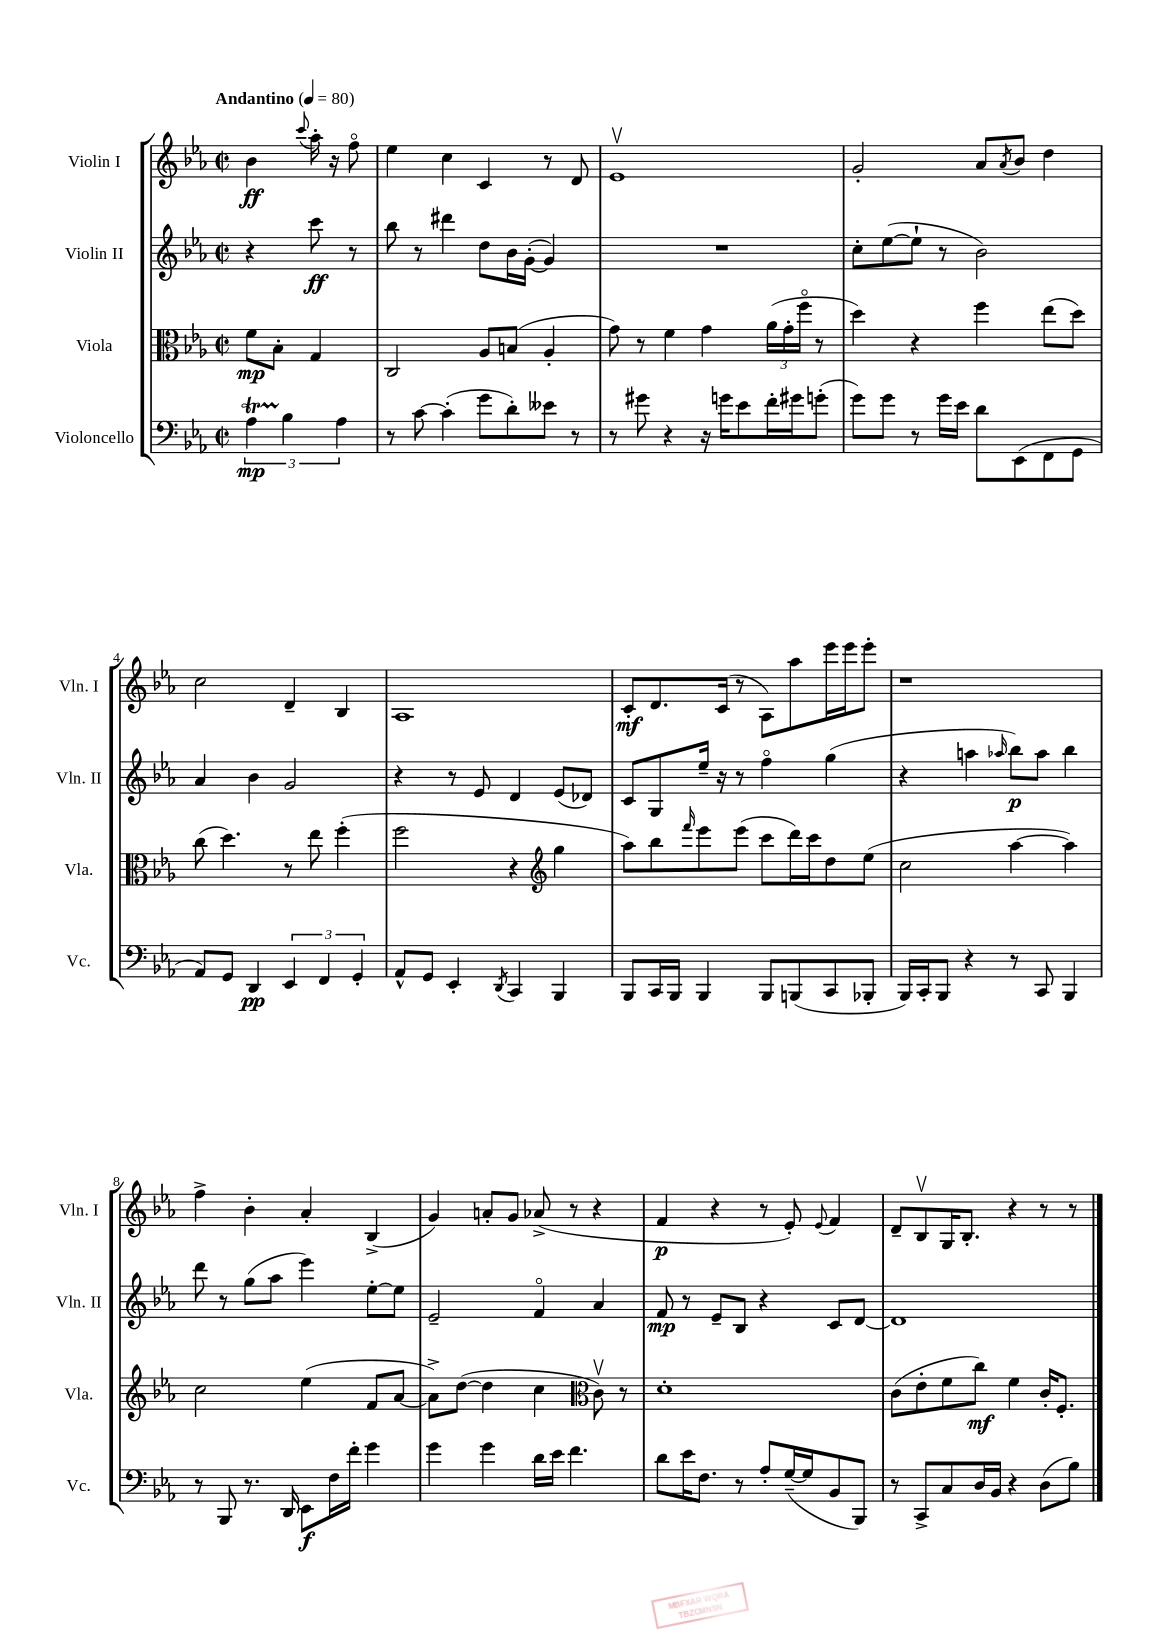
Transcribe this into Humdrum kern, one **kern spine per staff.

**kern	**kern	**kern	**kern
*staff4	*staff3	*staff2	*staff1
*clefF4	*clefC3	*clefG2	*clefG2
*k[b-e-a-]	*k[b-e-a-]	*k[b-e-a-]	*k[b-e-a-]
*M2/2	*M2/2	*M2/2	*M2/2
*met(c|)	*met(c|)	*met(c|)	*met(c|)
*MM80	*MM80	*MM80	*MM80
6A-	8f	4r	4b-
.	8B-'	.	.
6B-	.	.	.
.	.	.	8qqccc
.	4G	8ccc	16aa-'
.	.	.	16r
6A-	.	.	.
.	.	8r	8ffo
=	=	=	=
8r	2C	8bb-	4ee-
[8c	.	8r	.
(4c']	.	4ddd#	4cc
8g	8A-	8dd	4c
8d')	(8B	16b-	.
.	.	([16g'	.
8e--	4A-'	4g])	8r
8r	.	.	8d
=	=	=	=
8r	8g)	1r	1e-v
8g#	8r	.	.
4r	4f	.	.
16r	4g	.	.
16g	.	.	.
8e-	.	.	.
16f'	(24a-	.	.
.	24g'	.	.
16g#	.	.	.
.	24ffo	.	.
(8g'	8r	.	.
=	=	=	=
8g)	4dd)	8cc'	2g'
8g	.	([8ee-	.
8r	4r	8ee-`]	.
16g	.	8r	.
16e-	.	.	.
8d	4ff	2b-)	8a-
.	.	.	8qa-
(8EE-	.	.	8b-
8FF	(8ee-	.	4dd
8GG	8dd)	.	.
=	=	=	=
8AA-)	(8cc	4a-	2cc
8GG	4.dd)	.	.
4DD	.	4b-	.
6EE-	8r	2g	4d~
.	8ee-	.	.
6FF	.	.	.
.	(4ff'	.	4B-
6GG'	.	.	.
=	=	=	=
8AA-^^	2ff	4r	1A-
8GG	.	.	.
4EE-'	.	8r	.
.	.	8e-	.
8qDD	.	.	.
4CC	4r	4d	.
*	*clefG2	*	*
4BBB-	4gg	(8e-	.
.	.	8d-)	.
=	=	=	=
8BBB-	8aa-)	8c	8c'
16CC	8bb-	8G	8.d
16BBB-	.	.	.
.	16qqfff	.	.
4BBB-	8eee-	16ee-~	.
.	.	16r	(16c
.	(8eee-	8r	8r
8BBB-	8ccc	4ffo	8A-)
(8BBB	16ddd)	.	8aa-
.	16ccc	.	.
8CC	8dd	(4gg	16eee-
.	.	.	16eee-
8BBB-'	(8ee-	.	8eee-'
=	=	=	=
16BBB-)	2cc	4r	1r
16CC'	.	.	.
8BBB-	.	.	.
4r	.	4aa	.
.	.	16qqaa-	.
8r	[4aa-	8bb-)	.
8CC	.	8aa-	.
4BBB-	4aa-])	4bb-	.
=	=	=	=
8r	2cc	8ddd	4ff^
8BBB-	.	8r	.
8.r	.	(8gg	4b-'
.	.	8aa-	.
16DD	.	.	.
8EE-	(4ee-	4eee-)	4a-'
16F	.	.	.
16f'	.	.	.
4g	8f	[8ee-'	(4B-^
.	[8a-	8ee-]	.
=	=	=	=
4g	8a-^])	2e-~	4g)
.	([8dd	.	.
4g	4dd]	.	8a'
.	.	.	8g
16d	4cc	4fo	(8a-^
16e-	.	.	.
4.f	.	.	8r
*	*clefC3	*	*
.	8cv)	4a-	4r
.	8r	.	.
=	=	=	=
8d	1d'	8f	4f
16e-	.	8r	.
8.F	.	.	.
.	.	8e-~	4r
8r	.	8B-	.
8A-'	.	4r	8r
([16G~	.	.	8e-')
16G]	.	.	.
.	.	.	8qqe-
8BB-	.	8c	4f
8BBB-)	.	[8d	.
=	=	=	=
8r	(8c	1d]	8d~
8CC^	8e-'	.	8B-v
8C	8f	.	16G
.	.	.	8.B-'
16D	8cc)	.	.
16BB-	.	.	.
4r	4f	.	4r
(8D	16c'	.	8r
.	8.F'	.	.
8B-)	.	.	8r
==	==	==	==
*-	*-	*-	*-
